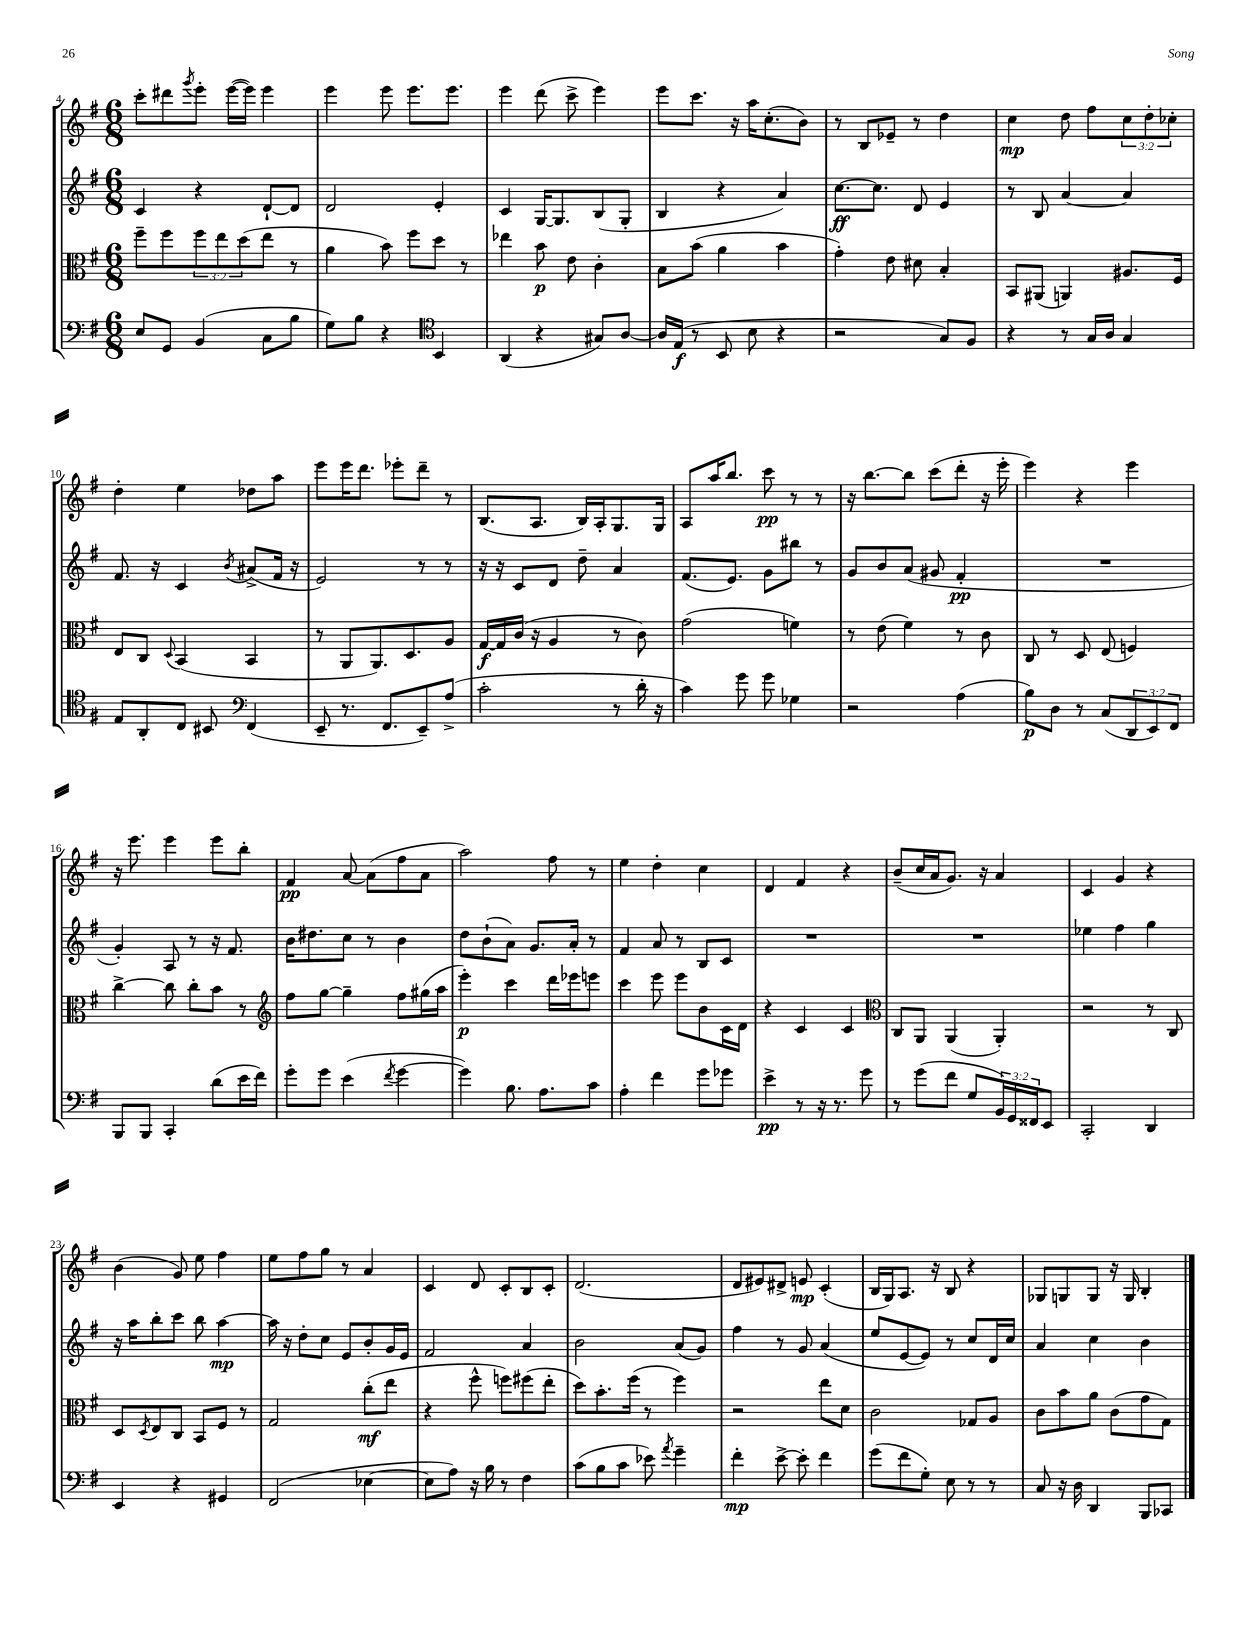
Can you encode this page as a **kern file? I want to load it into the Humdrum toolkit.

**kern	**dynam	**kern	**dynam	**kern	**dynam	**kern	**dynam
*part4	*part4	*part3	*part3	*part2	*part2	*part1	*part1
*staff4	*staff4	*staff3	*staff3	*staff2	*staff2	*staff1	*staff1
*clefF4	*	*clefC3	*	*clefG2	*	*clefG2	*
*k[f#]	*	*k[f#]	*	*k[f#]	*	*k[f#]	*
*M6/8	*	*M6/8	*	*M6/8	*	*M6/8	*
=4	=4	=4	=4	=4	=4	=4	=4
8E/L	.	8ff#~\L	.	4c/	.	8ccc'\L	.
8GG/J	.	8ff#\	.	.	.	8ddd#X\	.
.	.	.	.	.	.	8qggg/	.
(4BB/	.	12ff#\	.	4r	.	8eee'\J	.
.	.	12ee\	.	.	.	.	.
.	.	.	.	.	.	([16eee\LL	.
.	.	(12dd\	.	.	.	.	.
.	.	.	.	.	.	16eee\JJ])	.
8C\L	.	8ee\J	.	[8d`/L	.	4eee\	.
8B\J	.	8r	.	8d/J]	.	.	.
=5	=5	=5	=5	=5	=5	=5	=5
8G\L)	.	4a\	.	2d/	.	4eee\	.
8B\J	.	.	.	.	.	.	.
4r	.	8b\)	.	.	.	8eee\	.
.	.	8ff#\L	.	.	.	8.eee\L	.
*clefC4	*	*	*	*	*	*	*
4BB/	.	8dd\J	.	4e'/	.	.	.
.	.	.	.	.	.	8.eee\J	.
.	.	8r	.	.	.	.	.
=6	=6	=6	=6	=6	=6	=6	=6
(4AA/	.	4ee-X\	.	4c/	.	4eee\	.
4r	.	8b\	p	[16G/KL	.	(8ddd\	.
.	.	.	.	8.G/]	.	.	.
.	.	8e\	.	.	.	8ccc^\	.
8G#X/L)	.	4c'\	.	(8B/	.	4eee\)	.
[8A/J	.	.	.	8G'/J	.	.	.
=7	=7	=7	=7	=7	=7	=7	=7
16A/LL]	.	8B\L	.	4B/	.	8eee\L	.
(16E/JJ	f	.	.	.	.	.	.
8r	.	(8b\J	.	.	.	8.ccc\J	.
8BB/	.	4a\	.	4r	.	.	.
.	.	.	.	.	.	16r	.
8B\	.	.	.	.	.	16aa\KL	.
.	.	.	.	.	.	(8.cc'\	.
4r	.	4b\	.	4a/)	.	.	.
.	.	.	.	.	.	8b\J)	.
=8	=8	=8	=8	=8	=8	=8	=8
2r	.	4g'\)	.	[8.cc\L	ff	8r	.
.	.	.	.	.	.	8B/L	.
.	.	.	.	8.cc\J]	.	.	.
.	.	8e\	.	.	.	8e-X~/J	.
.	.	8d#X\	.	8d/	.	8r	.
8G/L)	.	4B'/	.	4e/	.	4dd\	.
8F#/J	.	.	.	.	.	.	.
=9	=9	=9	=9	=9	=9	=9	=9
4r	.	8BB/L	.	8r	.	4cc\	mp
.	.	(8AA#X/J	.	8B/	.	.	.
8r	.	4AAn/)	.	[4a/	.	8dd\	.
16G/LL	.	.	.	.	.	8ff#\L	.
16A/JJ	.	.	.	.	.	.	.
4G/	.	8.A#X/L	.	4a/]	.	12cc\	.
.	.	.	.	.	.	12dd'\	.
.	.	.	.	.	.	12cc-X'\J	.
.	.	16F#/Jk	.	.	.	.	.
!!LO:LB:g=z
=10	=10	=10	=10	=10	=10	=10	=10
8E/L	.	8E/L	.	8.f#/	.	4dd'\	.
8AA'/	.	8C/J	.	.	.	.	.
.	.	.	.	16r	.	.	.
.	.	8qqD/	.	.	.	.	.
8C/J	.	(4BB/	.	4c/	.	4ee\	.
8BB#X/	.	.	.	.	.	.	.
*clefF4	*	*	*	*	*	*	*
.	.	.	.	8qb/	.	.	.
(4FF#/	.	4BB/	.	(8a#X^/L	.	8dd-X\L	.
.	.	.	.	16f#/Jk	.	8aa\J	.
.	.	.	.	16r	.	.	.
=11	=11	=11	=11	=11	=11	=11	=11
8EE~/	.	8r	.	2e/)	.	8eee\L	.
8.r	.	8AA/L	.	.	.	16eee\K	.
.	.	.	.	.	.	8.ddd\J	.
.	.	8.AA/)	.	.	.	.	.
8.FF#/L	.	.	.	.	.	.	.
.	.	.	.	.	.	8eee-X'\L	.
.	.	8.D/	.	.	.	.	.
8EE~/)	.	.	.	8r	.	8ddd~\J	.
(8A^/J	.	8A/J	.	8r	.	8r	.
=12	=12	=12	=12	=12	=12	=12	=12
2c'\	.	[16G/LL	f	16r	.	(8.B/L	.
.	.	16G/]	.	16r	.	.	.
.	.	(16c/JJ	.	8c/L	.	.	.
.	.	16r	.	.	.	8.A/J	.
.	.	4A/	.	8d/J	.	.	.
.	.	.	.	8dd~\	.	16B/LL)	.
.	.	.	.	.	.	16A'/J	.
8r	.	8r	.	4a/	.	8.G/	.
16d'\	.	8c\)	.	.	.	.	.
16r	.	.	.	.	.	16G/Jk	.
=13	=13	=13	=13	=13	=13	=13	=13
4c\)	.	(2g\	.	(8.f#/L	.	8A/L	.
.	.	.	.	.	.	16aa/K	.
.	.	.	.	8.e/J)	.	8.bb/J	.
8g\	.	.	.	.	.	.	.
8g\	.	.	.	8g\L	.	8ccc\	pp
4G-X\	.	4fn\)	.	8bb#X\J	.	8r	.
.	.	.	.	8r	.	8r	.
=14	=14	=14	=14	=14	=14	=14	=14
2r	.	8r	.	8g/L	.	16r	.
.	.	.	.	.	.	[8.bb\L	.
.	.	(8e\	.	8b/	.	.	.
.	.	4f#\)	.	(8a/J	.	8bb\J]	.
.	.	.	.	8g#X/	.	(8ccc\L	.
(4A\	.	8r	.	4f#'/	pp	8ddd'\J	.
.	.	8c\	.	.	.	16r	.
.	.	.	.	.	.	16eee'\	.
=15	=15	=15	=15	=15	=15	=15	=15
8B\L)	p	8C/	.	2.r	.	4eee\)	.
8D\J	.	8r	.	.	.	.	.
8r	.	8D/	.	.	.	4r	.
(8C/L	.	(8E/	.	.	.	.	.
12DD/	.	4Fn/)	.	.	.	4eee\	.
12EE/)	.	.	.	.	.	.	.
12FF#/J	.	.	.	.	.	.	.
!!LO:LB:g=z
=16	=16	=16	=16	=16	=16	=16	=16
8BBB/L	.	[4cc^\	.	4g'/)	.	16r	.
.	.	.	.	.	.	8.eee\	.
8BBB/J	.	.	.	.	.	.	.
4CC'/	.	8cc\]	.	8A/	.	4eee\	.
.	.	8cc'\L	.	8r	.	.	.
(8d\L	.	8b\J	.	16r	.	8eee\L	.
.	.	.	.	8.f#/	.	.	.
16e\L	.	8r	.	.	.	8bb'\J	.
16f#\JJ)	.	.	.	.	.	.	.
=17	=17	=17	=17	=17	=17	=17	=17
*	*	*clefG2	*	*	*	*	*
8g'\L	.	8ff#\L	.	16b\KL	.	4f#/	pp
.	.	.	.	8.dd#X\	.	.	.
8g\J	.	[8gg\J	.	.	.	.	.
(4e\	.	4gg~\]	.	8cc\J	.	[8a/	.
.	.	.	.	8r	.	(8a\L]	.
8qf#/	.	.	.	.	.	.	.
[4g\	.	8ff#\L	.	4b\	.	8ff#\	.
.	.	(16gg#X\L	.	.	.	8a\J	.
.	.	16aa\JJ	.	.	.	.	.
=18	=18	=18	=18	=18	=18	=18	=18
4g\])	.	4eee'\)	p	8dd\L	.	2aa\)	.
.	.	.	.	(8b`\	.	.	.
8.B\	.	4ccc\	.	8a\J)	.	.	.
.	.	.	.	8.g/L	.	.	.
8.A\L	.	.	.	.	.	.	.
.	.	16ddd\LL	.	.	.	8ff#\	.
.	.	16eee-X\J	.	16a'/Jk	.	.	.
8c\J	.	8eeen\J	.	8r	.	8r	.
=19	=19	=19	=19	=19	=19	=19	=19
4A'\	.	4ccc\	.	4f#/	.	4ee\	.
4f#\	.	8eee\	.	8a/	.	4dd'\	.
.	.	8eee\L	.	8r	.	.	.
8g\L	.	8b\	.	8B/L	.	4cc\	.
8g-X\J	.	16c\L	.	8c/J	.	.	.
.	.	16d\JJ	.	.	.	.	.
=20	=20	=20	=20	=20	=20	=20	=20
4e^\	pp	4r	.	2.r	.	4d/	.
8r	.	4c/	.	.	.	4f#/	.
16r	.	.	.	.	.	.	.
8.r	.	.	.	.	.	.	.
.	.	4c/	.	.	.	4r	.
8g\	.	.	.	.	.	.	.
=21	=21	=21	=21	=21	=21	=21	=21
*	*	*clefC3	*	*	*	*	*
8r	.	8C/L	.	2.r	.	(8b~/L	.
(8g\L	.	8AA/J	.	.	.	16cc/L	.
.	.	.	.	.	.	16a/J	.
8f#\J	.	(4AA/	.	.	.	8.g/J)	.
8G/L	.	.	.	.	.	.	.
.	.	.	.	.	.	16r	.
24BB/L)	.	4AA'/)	.	.	.	4a/	.
24GG/	.	.	.	.	.	.	.
24FF##X/J	.	.	.	.	.	.	.
8EE/J	.	.	.	.	.	.	.
=22	=22	=22	=22	=22	=22	=22	=22
2CC'/	.	2r	.	4ee-X\	.	4c/	.
.	.	.	.	4ff#\	.	4g/	.
4DD/	.	8r	.	4gg\	.	4r	.
.	.	8C/	.	.	.	.	.
!!LO:LB:g=z
=23	=23	=23	=23	=23	=23	=23	=23
4EE/	.	8D/L	.	16r	.	(4b\	.
.	.	.	.	16aa\KL	.	.	.
.	.	8qD/	.	.	.	.	.
.	.	8E/	.	8bb'\	.	.	.
4r	.	8C/J	.	8ccc\J	.	8g/)	.
.	.	8BB/L	.	8bb\	.	8ee\	.
4GG#X/	.	8F#/J	.	[4aa\	mp	4ff#\	.
.	.	8r	.	.	.	.	.
=24	=24	=24	=24	=24	=24	=24	=24
(2FF#/	.	2G/	.	16aa\]	.	8ee\L	.
.	.	.	.	16r	.	.	.
.	.	.	.	8dd'\L	.	8ff#\	.
.	.	.	.	8cc\J	.	8gg\J	.
.	.	.	.	8e/L	.	8r	.
[4E-X\	.	(8cc'\L	mf	8b'/	.	4a/	.
.	.	8ee\J	.	16g/L	.	.	.
.	.	.	.	16e/JJ	.	.	.
=25	=25	=25	=25	=25	=25	=25	=25
8E-\L]	.	4r	.	2f#/	.	4c/	.
8A\J)	.	.	.	.	.	.	.
16r	.	8ff#^^\	.	.	.	8d/	.
16B\	.	.	.	.	.	.	.
8r	.	8ffn\L)	.	.	.	8c'/L	.
4F#\	.	(8ff#X\	.	4a/	.	8B/	.
.	.	8ee'\J	.	.	.	8c'/J	.
=26	=26	=26	=26	=26	=26	=26	=26
(8c\L	.	8dd\L)	.	2b\	.	(2.d/	.
8B\	.	8.b'\	.	.	.	.	.
8c\J	.	.	.	.	.	.	.
.	.	(16ff#\Jk	.	.	.	.	.
8e-X\)	.	8r	.	.	.	.	.
8qa/	.	.	.	.	.	.	.
4g~\	.	4ff#\)	.	(8a/L	.	.	.
.	.	.	.	8g/J)	.	.	.
=27	=27	=27	=27	=27	=27	=27	=27
4f#'\	mp	2r	.	4ff#\	.	8d/L	.
.	.	.	.	.	.	8e#X/)	.
[8e^\	.	.	.	8r	.	8d#X^/J	.
8e'\]	.	.	.	8g/	.	8en/	mp
4f#\	.	8ee\L	.	(4a/	.	(4c'/	.
.	.	8d\J	.	.	.	.	.
=28	=28	=28	=28	=28	=28	=28	=28
(8g\L	.	2c\	.	8ee/L	.	16B/LL	.
.	.	.	.	.	.	16G/J)	.
8f#\	.	.	.	[8e/	.	8.A/J	.
8G'\J)	.	.	.	8e/J])	.	.	.
.	.	.	.	.	.	16r	.
8E\	.	.	.	8r	.	8B/	.
8r	.	8G-X/L	.	8cc/L	.	4r	.
8r	.	8A/J	.	16d/L	.	.	.
.	.	.	.	16cc/JJ	.	.	.
=29	=29	=29	=29	=29	=29	=29	=29
8C/	.	8c\L	.	4a/	.	8G-X/L	.
16r	.	8b\	.	.	.	8Gn/	.
16D\	.	.	.	.	.	.	.
4DD/	.	8a\J	.	4cc\	.	8G/J	.
.	.	(8c\L	.	.	.	16r	.
.	.	.	.	.	.	16G/	.
8BBB/L	.	8g\	.	4b\	.	4B'/	.
8CC-X/J	.	8G\J)	.	.	.	.	.
==	==	==	==	==	==	==	==
*-	*-	*-	*-	*-	*-	*-	*-
